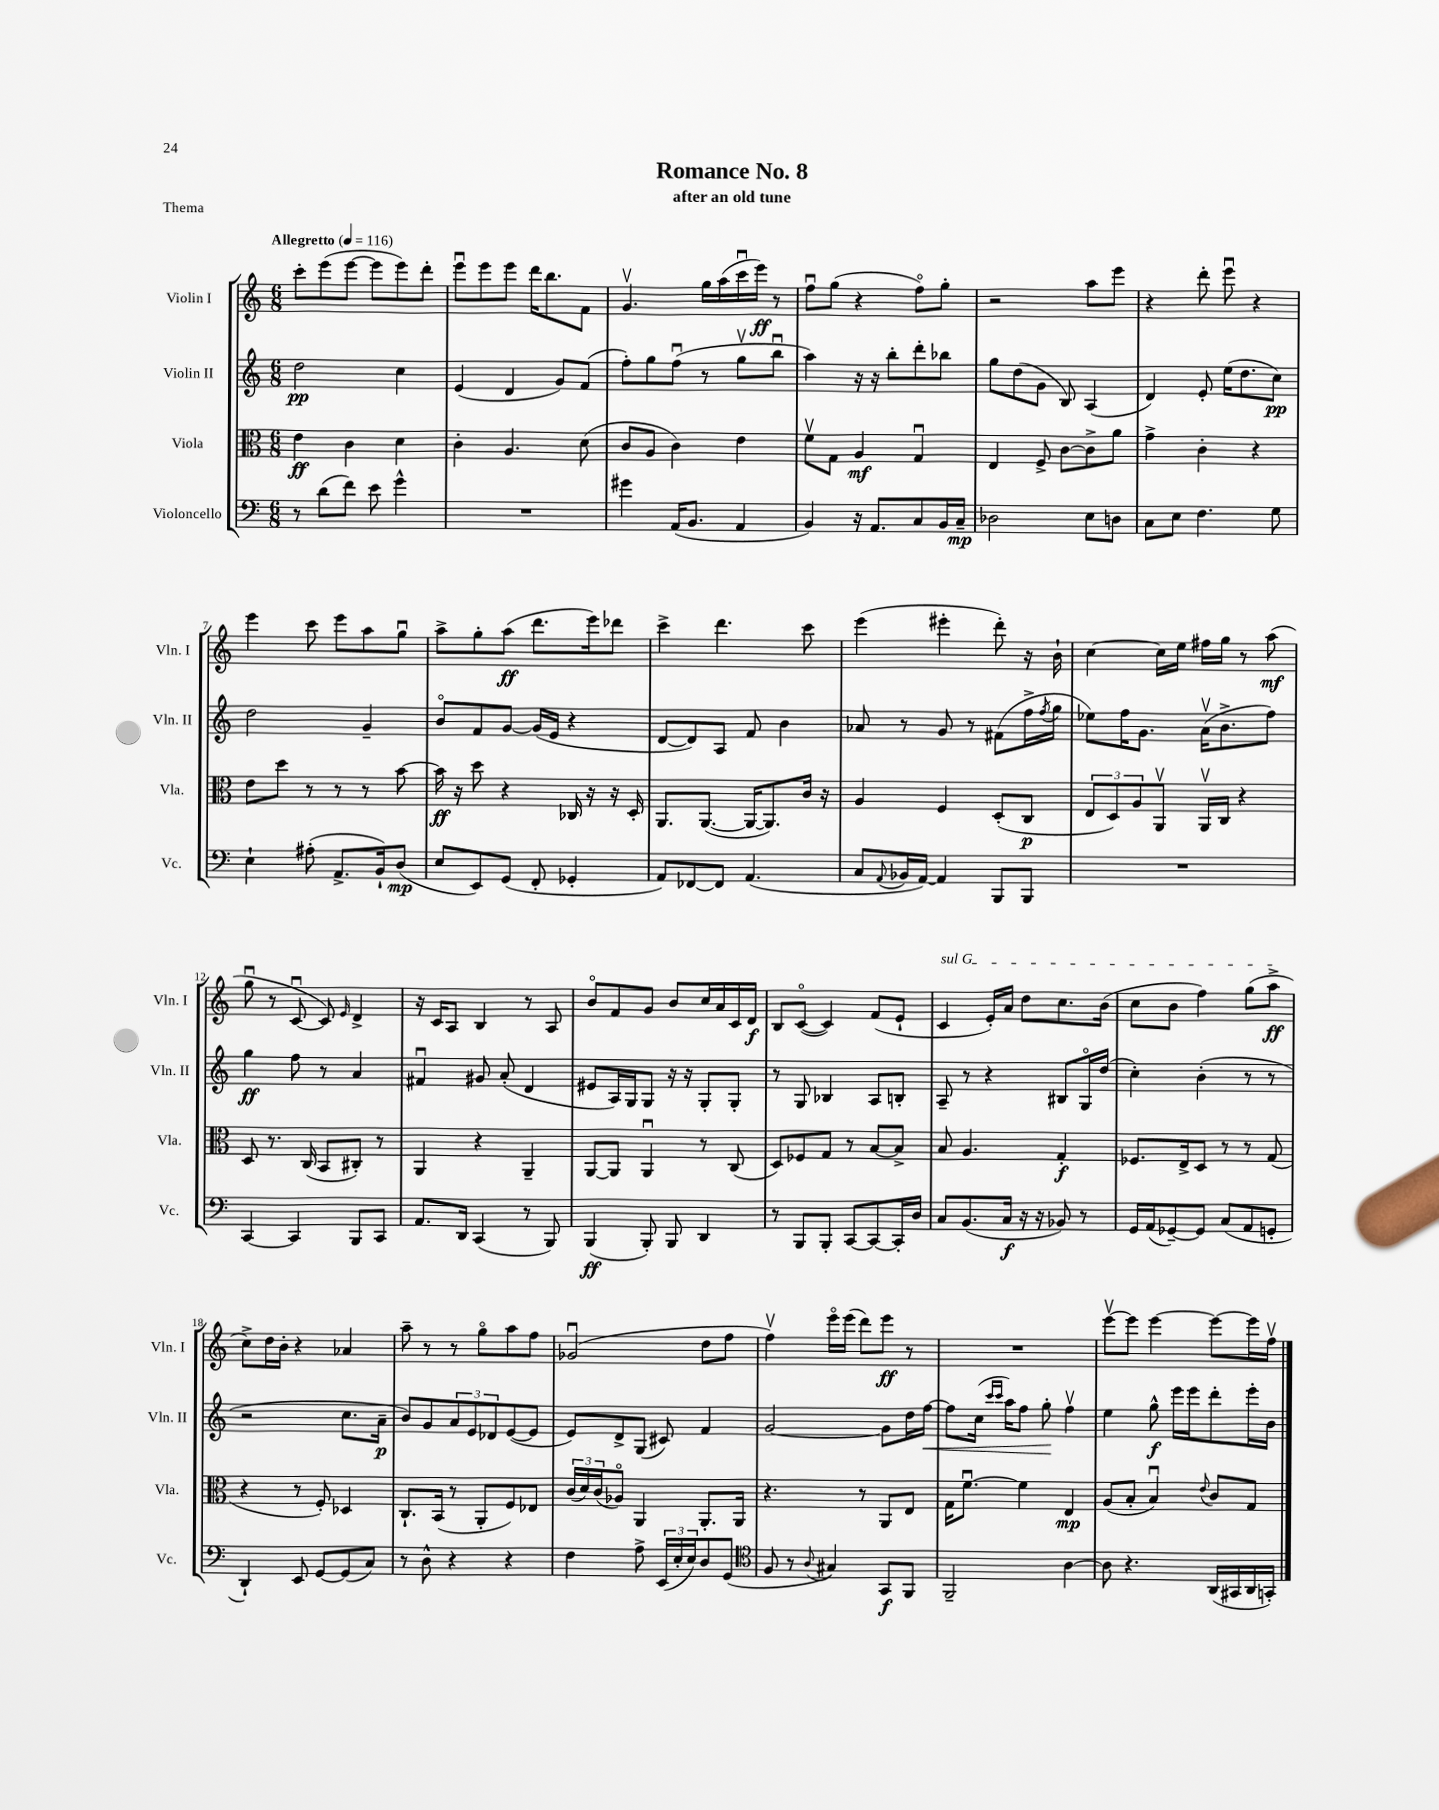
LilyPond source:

\header { title = "Romance No. 8" subtitle = "after an old tune" piece = "Thema" }
<<
\new StaffGroup <<
\new Staff = "s0" \with { instrumentName = "Violin I" shortInstrumentName = "Vln. I" } {
    \clef treble \key c \major \numericTimeSignature \time 6/8 \tempo "Allegretto" 4 = 116
    c'''8-. e'''8( e'''8~ e'''8 e'''8) d'''8-. |
    e'''8\downbow e'''8 e'''8 d'''16 b''8. f'8 |
    g'4.\upbow g''16 a''16( c'''16\downbow e'''16\ff) r8 |
    f''8\downbow g''8( r4 f''8\flageolet) g''8-. |
    r2 a''8 e'''8 |
    r4 d'''8-. e'''8\downbow r4 |
    e'''4 c'''8 e'''8 a''8 g''8\downbow |
    a''8-> g''8-. a''8\ff( d'''8. e'''16) des'''8 |
    c'''4-> d'''4. c'''8 |
    e'''4( eis'''4-. d'''8-.) r16 b'16-! |
    c''4~ c''16 e''16 fis''16 g''16 r8 a''8\mf( |
    g''8\downbow r8 c'8~\downbow c'8) \grace { e'16 } d'4-> |
    r16 c'16 a8 b4 r8 a8 |
    b'8\flageolet f'8 g'8 b'8 c''16 a'16 c'16 d'16\f |
    b8 c'8~\flageolet( c'4) f'8( e'8-! |
    \once \override TextSpanner.bound-details.left.text = \markup { \italic "sul G" } c'4\startTextSpan e'16-.) a'16 d''8 c''8. b'16( |
    c''8 b'8 f''4) g''8( a''8->\ff\stopTextSpan |
    c''8->) d''16 b'16-. r4 aes'4 |
    a''8-- r8 r8 g''8\flageolet a''8 f''8 |
    ges'2\downbow( d''8 f''8 |
    f''4\upbow) e'''16\flageolet e'''16( d'''8) e'''8\ff r8 |
    R2. |
    e'''8~\upbow e'''8 e'''4~ e'''8~ e'''16 f''16\upbow \bar "|." |
}
\new Staff = "s1" \with { instrumentName = "Violin II" shortInstrumentName = "Vln. II" } {
    \clef treble \key c \major \numericTimeSignature \time 6/8
    d''2\pp c''4 |
    e'4( d'4 g'8) f'8( |
    f''8-.) g''8 f''8\downbow( r8 g''8\upbow b''8\downbow |
    a''4) r16 r16 b''8-. d'''8-. bes''8 |
    g''8 d''8( g'8 b8) a4( |
    d'4) e'8-. e''16( d''8. c''8\pp) |
    d''2 g'4-- |
    b'8\flageolet f'8 g'8~ g'16( e'16 r4 |
    d'8~ d'8) a8 f'8 b'4 |
    aes'8 r8 g'8 r8 fis'8( f''16-> \acciaccatura { f''8 } g''16 |
    ees''8) f''16 g'8. a'16\upbow( b'8.-> f''8) |
    g''4\ff f''8 r8 a'4 |
    fis'4\downbow gis'8 a'8-.( d'4 |
    eis'8 a16) g16 g8 r16 r16 g8-. g8-. |
    r8 g8 bes4 a8 b8-. |
    a8-- r8 r4 bis8 g16\flageolet d''16( |
    c''4-.) b'4-.( r8 r8 |
    r2 c''8. a'16--\p |
    b'8) g'8 \tuplet 3/2 { a'8 e'8 des'8 } e'8~( e'8 |
    e'8) d'8-> g8( cis'8) f'4 |
    g'2~ g'8 d''16 f''16~\< |
    f''8 c''16( \grace { c'''16 c'''16 } a''16) f''8 g''8-.\! f''4\upbow |
    e''4 g''8-^\f e'''16 e'''16 d'''8-. e'''16-. b'16 \bar "|." |
}
\new Staff = "s2" \with { instrumentName = "Viola" shortInstrumentName = "Vla." } {
    \clef alto \key c \major \numericTimeSignature \time 6/8
    e'4\ff c'4 d'4 |
    c'4-. a4. d'8( |
    c'8 a8 c'4) e'4 |
    f'8\upbow g8 a4\mf g4\downbow |
    e4 f8-> c'8~ c'8-> a'8 |
    g'4-> c'4-. r4 |
    e'8 d''8 r8 r8 r8 b'8~ |
    b'16\ff r16 d''8 r4 ces16 r16 r16 d16-. |
    a,8. a,8.~( a,16~ a,8.) c'16 r16 |
    a4 f4 d8-.( c8\p |
    \tuplet 3/2 { e8 d8) a8 } a,8\upbow a,16\upbow c16 r4 |
    d8 r8. c16( b,8 cis8-.) r8 |
    a,4 r4 a,4-- |
    a,8~ a,8 a,4\downbow r8 c8( |
    d8) fes8 g8 r8 b8~ b8-> |
    b8 a4. g4-.\f |
    fes8. e16-> d8 r8 r8 g8( |
    r4 r8 f8-.) des4 |
    c8.-! b,16( r8 a,8-. f8) ees8 |
    \tuplet 3/2 { c'16( d'16) c'16( } aes8\flageolet) a,4 a,8.-. a,16 |
    r4. r8 a,8 e8 |
    g16 f'8.~\downbow f'4 e4\mp |
    a8( b8-. b4\downbow) \appoggiatura { e'8 } c'8 g8 \bar "|." |
}
\new Staff = "s3" \with { instrumentName = "Violoncello" shortInstrumentName = "Vc." } {
    \clef bass \key c \major \numericTimeSignature \time 6/8
    r8 d'8( f'8) e'8 g'4-^ |
    R2. |
    gis'4 a,16( b,8. a,4 |
    b,4) r16 a,8. c8 b,16 c16--\mp |
    des2 e8 d8 |
    c8 e8 f4. g8 |
    e4-! ais8-.( a,8.-> b,16-!) d8\mp( |
    e8 e,8) g,8( f,8-. ges,4-. |
    a,8) fes,8~ fes,8 a,4.( |
    c8 \appoggiatura { a,8 } bes,16 a,16~) a,4 b,,8 b,,8 |
    R2. |
    c,4~ c,4 b,,8 c,8 |
    a,8. d,16 c,4( r8 b,,8) |
    b,,4\ff( b,,8-.) b,,8 d,4 |
    r8 b,,8 b,,8-. c,8~ c,8~ c,16-. d16 |
    c8 b,8.( c16\f r16 r16 bes,8) r8 |
    g,16 a,16( ges,8~--) ges,8 c8( a,8 g,8-. |
    d,4-!) e,8 g,8~ g,8( c8) |
    r8 d8-^ r4 r4 |
    f4 a8-> \tuplet 3/2 { e,16( e16-. e16) } d8 g,8( |
    \clef tenor f8 r8 \appoggiatura { a8 } gis4) g,8\f f,8 |
    f,2-- a4~ |
    a8 r4. a,16( gis,16 a,16 g,16-.) \bar "|." |
}
>>
>>
